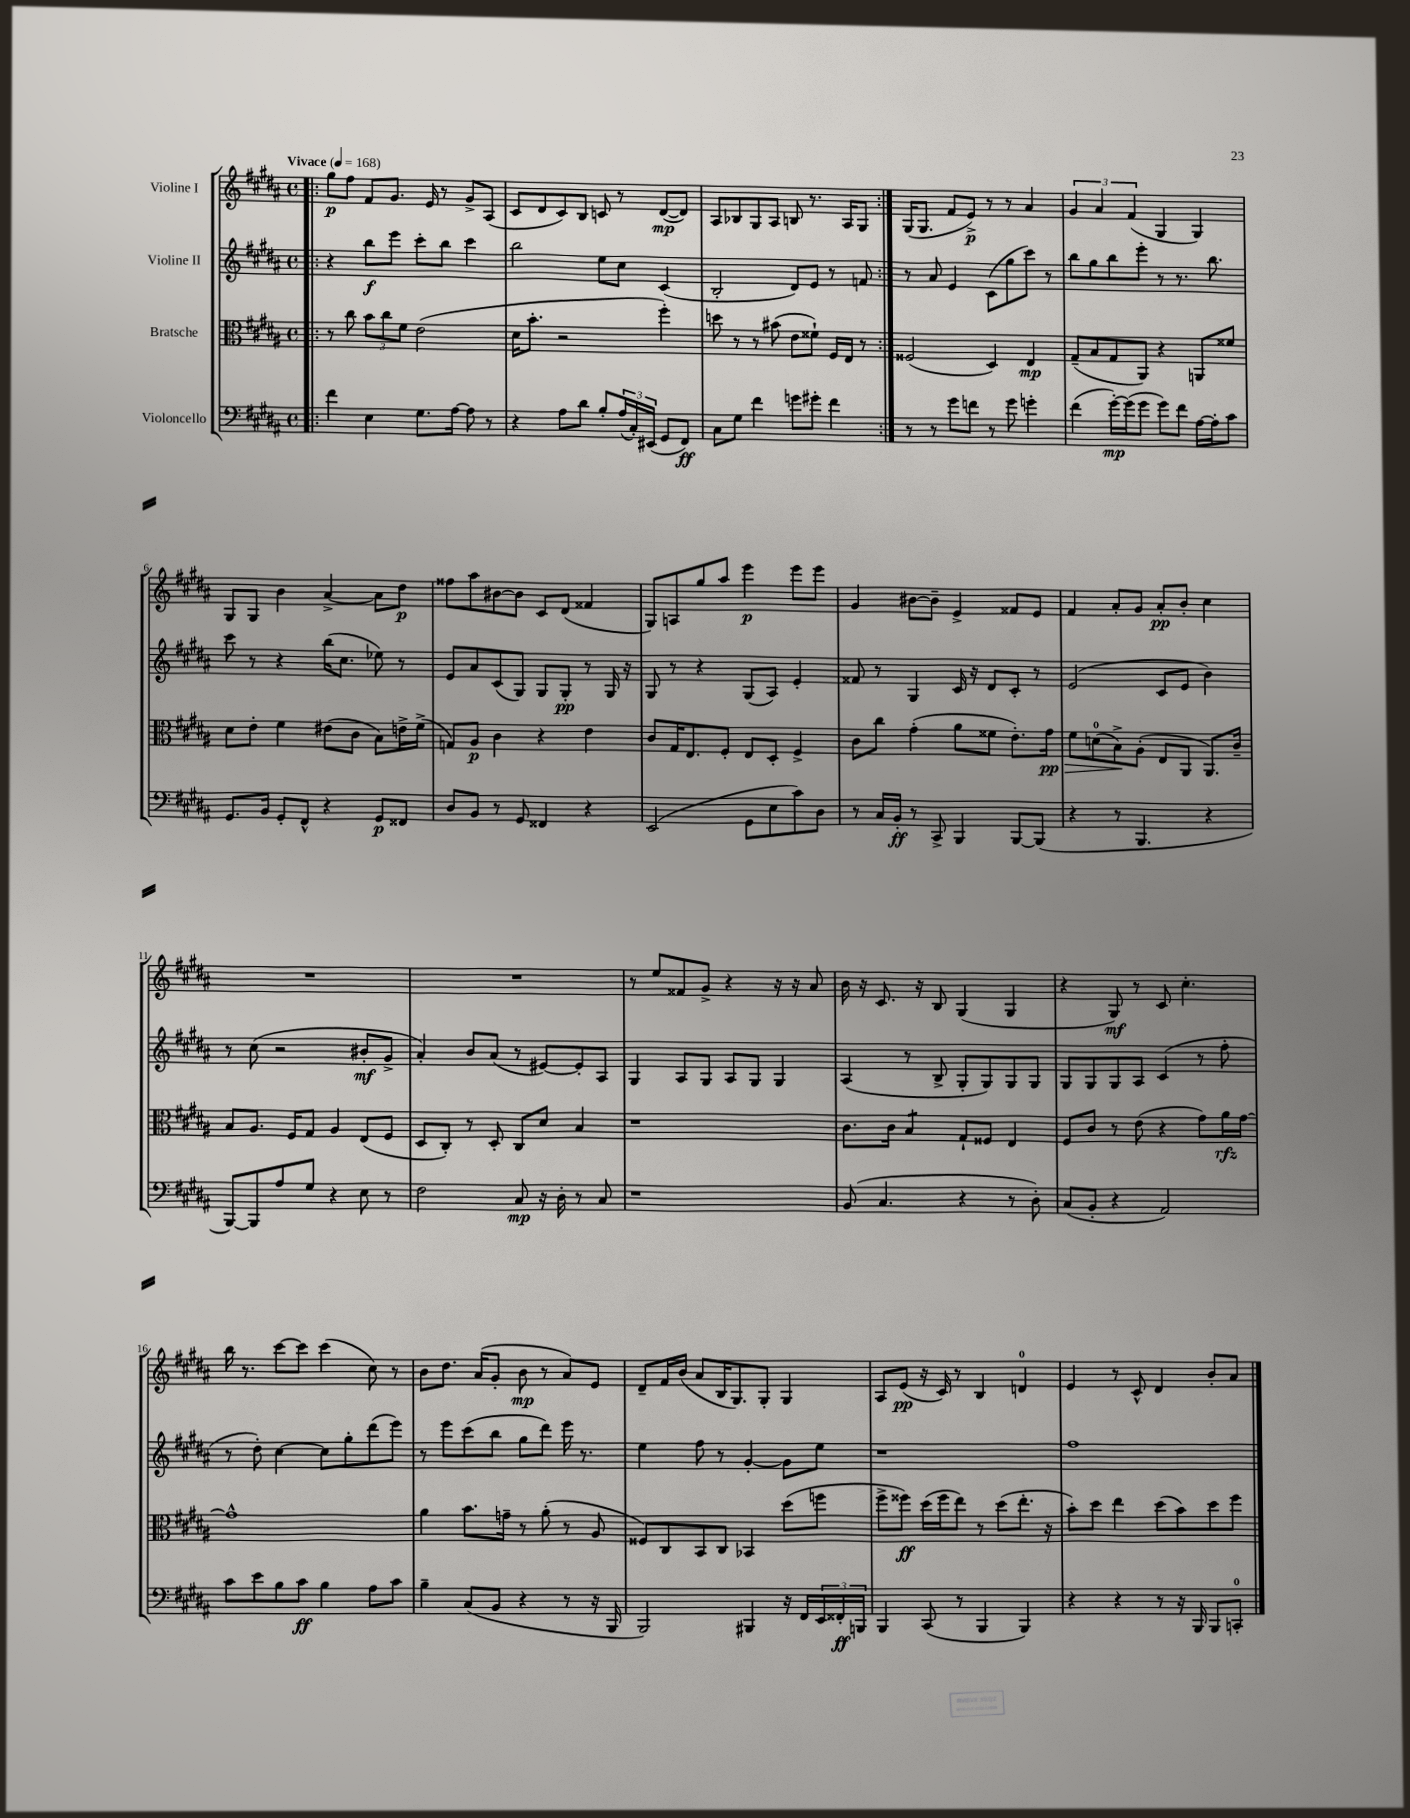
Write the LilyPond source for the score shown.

<<
\new StaffGroup <<
\new Staff = "s0" \with { instrumentName = "Violine I" } {
    \clef treble \key b \major \defaultTimeSignature \time 4/4 \tempo "Vivace" 4 = 168
    \repeat volta 2 { \bar ".|:" gis''8\p fis''8 fis'8 gis'8. e'16 r8 gis'8-> ais8( |
    cis'8 dis'8 cis'8) b8 c'8 r8 dis'8~\mp( dis'8) |
    ais8 bes8 gis8 ais8 b8 r8. ais16 gis8 | }
    gis16( gis8. fis'8 e'8->\p) r8 r8 ais'4 |
    \tuplet 3/2 { gis'4 ais'4 fis'4( } gis4 gis4) |
    gis8 gis8 b'4 ais'4~-> ais'8 dis''8\p |
    fisis''8 ais''8 bis'8~ bis'8 cis'8 dis'8( fisis'4 |
    gis8) a8 gis''8 ais''8 e'''4\p e'''8 e'''8 |
    gis'4 bis'8~ bis'8-- e'4-> fisis'8 e'8 |
    fis'4 ais'8-. gis'8 ais'8-.\pp b'8-. cis''4 |
    R1 |
    R1 |
    r8 e''8 fisis'8 gis'8-> r4 r16 r16 ais'8 |
    b'16 r16 cis'8. r16 b8 gis4( gis4 |
    r4 gis8\mf) r8 cis'8 cis''4.-. |
    b''16 r8. cis'''8~ cis'''8 cis'''4( cis''8) r8 |
    b'8 dis''8. ais'16( gis'8-. b'8\mp r8 ais'8) e'8 |
    dis'8-- fis'16 b'16( ais'8 b16 gis8.) gis8-. gis4 |
    ais8 e'8\pp( r16 cis'16) r8 b4 d'4-0 |
    e'4 r8 cis'8-^ dis'4 b'8-. ais'8 \bar "|." |
}
\new Staff = "s1" \with { instrumentName = "Violine II" } {
    \clef treble \key b \major \defaultTimeSignature \time 4/4
    \repeat volta 2 { \bar ".|:" r4 b''8\f e'''8 cis'''8-. b''8 cis'''4 |
    b''2 e''8 cis''8 cis'4( |
    b2-. dis'8) e'8 r8 f'8 | }
    r8 ais'8 e'4 cis'8( gis''8 cis'''8) r8 |
    b''8 gis''8 b''8 e'''8-. r8 r8. b''8. |
    cis'''8 r8 r4 b''16( cis''8. ees''8) r8 |
    e'8 ais'8 cis'8( gis8) gis8 gis8-.\pp r8 gis16 r16 |
    gis8 r8 r4 gis8( ais8) e'4-. |
    fisis'8 r8 gis4 cis'16 r16 dis'8 cis'8-. r8 |
    e'2( cis'8 e'8 b'4) |
    r8 cis''8( r2 bis'8-.\mf gis'8-> |
    ais'4-.) b'8 ais'8( r8 eis'8~) eis'8-. ais8 |
    gis4 ais8 gis8 ais8 gis8 gis4 |
    ais4( r8 b8-> gis8-. gis8) gis8 gis8 |
    gis8 gis8 gis8 ais8 cis'4( r8 fis''8-. |
    r8 dis''8-.) cis''4~ cis''8 gis''8-. dis'''8( e'''8) |
    r8 e'''8 cis'''8( b''8 gis''8 dis'''8) e'''16 r8. |
    e''4 fis''8 r8 gis'4~-. gis'8 e''8 |
    r1 |
    fis''1 \bar "|." |
}
\new Staff = "s2" \with { instrumentName = "Bratsche" } {
    \clef alto \key b \major \defaultTimeSignature \time 4/4
    \repeat volta 2 { \bar ".|:" r8 cis''8 \tuplet 3/2 { b'8 cis''8 fis'8 } e'2( |
    dis'16 b'8.-. r2 fis''4-.) |
    d''8 r8 r8 bis'8( e'8 fisis'8-!) fis16 e16 r8 | }
    fisis2( dis4) e4\mp |
    gis8--( b8 gis8 ais,8) r4 a,8 fisis'8 |
    dis'8 e'8-. fis'4 eis'8( cis'8 b8) e'16-> fis'16->( |
    g8) ais8\p cis'4 r4 e'4 |
    cis'8 gis16 e8. fis8-. e8 dis8-. fis4-> |
    cis'8 cis''8 gis'4-.( ais'8 fisis'8 e'8.-.) gis'16\pp\> |
    fis'8 d'8-0( b8->\!) ais8-.( e8 ais,8 ais,8.) cis'16-- |
    b8 ais8. fis16 gis8 ais4 e8( fis8 |
    dis8 cis8-.) r8 dis8-. cis8 dis'8 b4 |
    r1 |
    cis'8. cis'16 b4:8 gis8-! fisis8 e4 |
    fis8 cis'8 r8 e'8( r4 gis'8) ais'16\rfz gis'16~ |
    gis'1-^ |
    ais'4 b'8. g'16-- r8 ais'8-.( r8 ais8 |
    fisis8) cis8 b,8 cis8 bes,4 dis''8( f''8 |
    fis''8-> fisis''8\ff) dis''16( fisis''16 e''8) r8 dis''8( e''8.-. r16 |
    b'8-.) dis''8 e''4 dis''8( b'8) dis''8 fis''8 \bar "|." |
}
\new Staff = "s3" \with { instrumentName = "Violoncello" } {
    \clef bass \key b \major \defaultTimeSignature \time 4/4
    \repeat volta 2 { \bar ".|:" fis'4 e4 gis8. ais16~ ais8 r8 |
    r4 ais8 dis'8 b8-. \tuplet 3/2 { ais16( cis16-.) eis,16( } gis,8 fis,8\ff) |
    cis8 gis8 fis'4 g'8 gis'8-. fis'4 | }
    r8 r8 gis'8 f'8 r8 gis'8 g'4-. |
    fis'4( gis'16~-.\mp) gis'16( gis'8 gis'8) fis'8 ais16~ ais16-. cis'8 |
    gis,8. b,16 gis,8-. fis,8-^ r4 gis,8\p fisis,8 |
    dis8 b,8 r8 gis,8 fisis,4 r4 |
    e,2( gis,8 e8 cis'8) dis8 |
    r8 cis16 b,16-.\ff r8 cis,8-> b,,4 b,,8~ b,,8( |
    r4 r8 b,,4. r4 |
    b,,8~) b,,8 ais8 gis8 r4 e8 r8 |
    fis2 cis8\mp r16 dis16-. r8 cis8 |
    r1 |
    b,8( cis4. r4 r8 dis8-.) |
    cis8( b,8-. r4 ais,2) |
    cis'8 e'8 b8 cis'8\ff b4 ais8 cis'8 |
    b4-- cis8( b,8 r4 r8 r16 b,,16 |
    b,,2) bis,,4 r16 fis,16 \tuplet 3/2 { e,16 fisis,16-.\ff b,,16 } |
    b,,4 cis,8( r8 b,,4 b,,4) |
    r4 r4 r8 r16 b,,16 b,,8 c,8-0-. \bar "|." |
}
>>
>>
